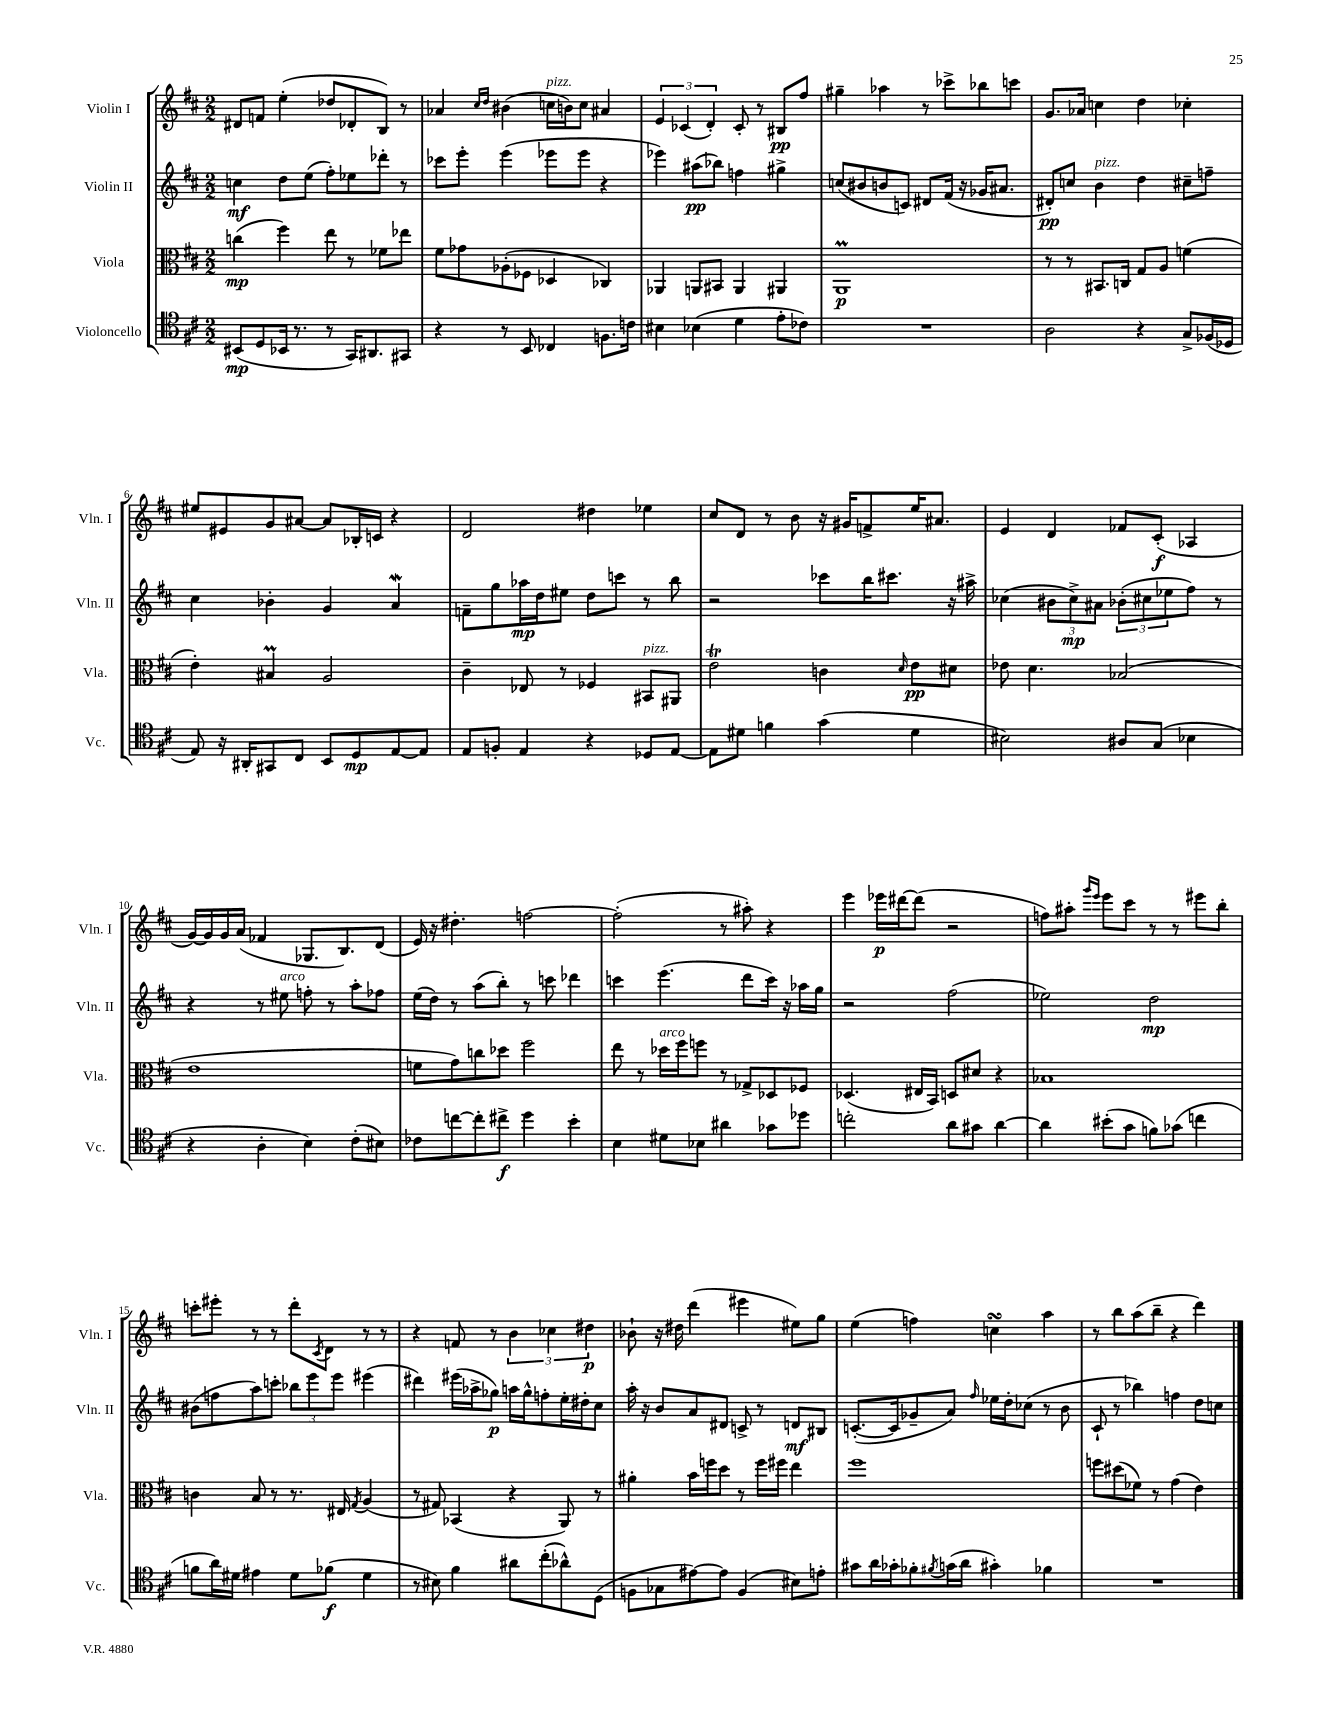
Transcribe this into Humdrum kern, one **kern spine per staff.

**kern	**dynam	**kern	**dynam	**kern	**dynam	**kern	**dynam
*part4	*part4	*part3	*part3	*part2	*part2	*part1	*part1
*staff4	*staff4	*staff3	*staff3	*staff2	*staff2	*staff1	*staff1
*I"Violoncello	*	*I"Viola	*	*I"Violin II	*	*I"Violin I	*
*I'Vc.	*	*I'Vla.	*	*I'Vln. II	*	*I'Vln. I	*
*clefC4	*	*clefC3	*	*clefG2	*	*clefG2	*
*k[f#c#]	*	*k[f#c#]	*	*k[f#c#]	*	*k[f#c#]	*
*M2/2	*	*M2/2	*	*M2/2	*	*M2/2	*
=1	=1	=1	=1	=1	=1	=1	=1
(8BB#X/L	mp	(4ccn\	mp	4ccn\	mf	8d#X/L	.
8D/	.	.	.	.	.	8fn/J	.
16BB-X/Jk	.	4ff#\)	.	8dd\L	.	(4ee'\	.
8.r	.	.	.	.	.	.	.
.	.	.	.	(8ee\J	.	.	.
8r	.	8ee\	.	8ff#'\L)	.	8dd-X/L	.
16GG/KL)	.	8r	.	8ee-X\	.	8d-X'/	.
8.AA#X/	.	.	.	.	.	.	.
.	.	8f-X\L	.	8ddd-X'\J	.	8B/J)	.
8GG#X/J	.	8ee-X\J	.	8r	.	8r	.
=2	=2	=2	=2	=2	=2	=2	=2
4r	.	8f#\L	.	8ccc-X\L	.	4a-X/	.
.	.	8g-X\	.	8eee'\J	.	.	.
.	.	.	.	.	.	16qqcc#/LL	.
.	.	.	.	.	.	16qqdd/JJ	.
8r	.	(8A-X'\	.	(4eee\	.	(4b#X\	.
8BB/	.	8F-X\J	.	.	.	.	.
!	!	!	!	!	!	!LO:TX:a:i:t=pizz.	!
4C-X/	.	4D-X/	.	8eee-X\L	.	16ccn\LL	.
.	.	.	.	.	.	16bn\J)	.
.	.	.	.	8eee-\J	.	8cc\J	.
8.Fn\L	.	4C-X/)	.	4r	.	4a#X/	.
16cn\Jk	.	.	.	.	.	.	.
=3	=3	=3	=3	=3	=3	=3	=3
4B#X\	.	4AA-X/	.	4eee-X\)	.	6e/	.
.	.	.	.	.	.	(6c-X/	.
(4B-X\	.	8AAn/L	.	(8aa#X\L	pp	.	.
.	.	.	.	.	.	6d'/)	.
.	.	8BB#X/J	.	8bb-X\J)	.	.	.
4d\	.	4AA/	.	4ffn\	.	8c-'/	.
.	.	.	.	.	.	8r	.
8e'\L	.	4AA#X/	.	4gg#X^\	.	8B#X/L	pp
8c-X\J)	.	.	.	.	.	8ff#/J	.
=4	=4	=4	=4	=4	=4	=4	=4
1r	.	1AAM	p	(8ccn/L	.	4gg#X~\	.
.	.	.	.	8b#X/	.	.	.
.	.	.	.	8bn/	.	4aa-X\	.
.	.	.	.	8cn/J)	.	.	.
.	.	.	.	8d#X/L	.	8r	.
.	.	.	.	(16f#/Jk	.	8ccc-X^\L	.
.	.	.	.	16r	.	.	.
.	.	.	.	16g-X/KL	.	8bb-X\	.
.	.	.	.	8.a#X/J	.	.	.
.	.	.	.	.	.	8cccn\J	.
=5	=5	=5	=5	=5	=5	=5	=5
2A\	.	8r	.	8d#X'/L)	pp	8.g/L	.
.	.	8r	.	8ccn/J	.	.	.
.	.	.	.	.	.	16a-X/Jk	.
!	!	!	!	!LO:TX:a:i:t=pizz.	!	!	!
.	.	8.BB#X/L	.	4b\	.	4ccn\	.
.	.	16Cn/Jk	.	.	.	.	.
4r	.	8G/L	.	4dd\	.	4dd\	.
.	.	8A/J	.	.	.	.	.
8G^/L	.	(4fn\	.	8cc#X~\L	.	4cc-X'\	.
(16F-X/L	.	.	.	8ffn~\J	.	.	.
16D-X/JJ	.	.	.	.	.	.	.
!!LO:LB:g=z
=6	=6	=6	=6	=6	=6	=6	=6
8E/)	.	4e'\)	.	4cc#\	.	8ee#X/L	.
16r	.	.	.	.	.	8e#X/	.
16AA#X'/KL	.	.	.	.	.	.	.
8GG#X/	.	4B#Xm/	.	4b-X'\	.	8g/	.
8C#/J	.	.	.	.	.	[8a#X/J	.
8BB/L	.	2A/	.	4g/	.	8a#/L]	.
8D/	mp	.	.	.	.	16B-X'/L	.
.	.	.	.	.	.	16cn/JJ	.
[8E/	.	.	.	4aW/	.	4r	.
8E/J]	.	.	.	.	.	.	.
=7	=7	=7	=7	=7	=7	=7	=7
8E/L	.	4c#~\	.	8fn~\L	.	2d/	.
8Fn'/J	.	.	.	8gg\	.	.	.
4E/	.	8E-X/	.	16aa-X\L	mp	.	.
.	.	.	.	16dd\J	.	.	.
.	.	8r	.	8ee#X\J	.	.	.
4r	.	4F-X/	.	8dd\L	.	4dd#X\	.
.	.	.	.	8cccn\J	.	.	.
!	!	!LO:TX:a:i:t=pizz.	!	!	!	!	!
8D-X/L	.	8BB#X/L	.	8r	.	4ee-X\	.
[8E/J	.	8AA#X/J	.	8bb\	.	.	.
=8	=8	=8	=8	=8	=8	=8	=8
8E\L]	.	2eT\	.	2r	.	8cc#/L	.
8d#X\J	.	.	.	.	.	8d/J	.
4fn\	.	.	.	.	.	8r	.
.	.	.	.	.	.	8b\	.
(4g\	.	4cn\	.	8ccc-X\L	.	16r	.
.	.	.	.	.	.	16g#X/KL	.
.	.	.	.	16bb\K	.	8fn^/	.
.	.	.	.	8.ccc#X\J	.	.	.
.	.	16qqd/	.	.	.	.	.
4d#\	.	8e\L	pp	.	.	16ee/K	.
.	.	.	.	.	.	8.a#X/J	.
.	.	8d#X\J	.	16r	.	.	.
.	.	.	.	16aa#X^\	.	.	.
=9	=9	=9	=9	=9	=9	=9	=9
2B#X\)	.	8e-X\	.	(4cc-X\	.	4e/	.
.	.	4.d\	.	.	.	.	.
.	.	.	.	12b#X\L	.	4d/	.
.	.	.	.	12cc-^\)	mp	.	.
.	.	.	.	12a#X\J	.	.	.
8A#X/L	.	(2B-X/	.	(12b-X'\L	.	8f-X/L	.
.	.	.	.	12cc#X\	.	.	.
(8G/J	.	.	.	.	.	(8c#'/J	f
.	.	.	.	12ee-X\	.	.	.
4B-X\	.	.	.	8ff#\J)	.	4A-X/	.
.	.	.	.	8r	.	.	.
!!LO:LB:g=z
=10	=10	=10	=10	=10	=10	=10	=10
4r	.	1e	.	4r	.	[16g/LL)	.
.	.	.	.	.	.	16g/]	.
.	.	.	.	.	.	16g/	.
.	.	.	.	.	.	(16a/JJ	.
4A'\	.	.	.	8r	.	4f-X/	.
!	!	!	!	!LO:TX:a:i:t=arco	!	!	!
.	.	.	.	8ee#X\	.	.	.
4B\)	.	.	.	8ffn'\	.	8.G-X/L	.
.	.	.	.	8r	.	.	.
.	.	.	.	.	.	8.B/)	.
(8c#'\L	.	.	.	8aa'\L	.	.	.
8B#X\J)	.	.	.	8ff-X\J	.	(8d/J	.
=11	=11	=11	=11	=11	=11	=11	=11
8c-X\L	.	8fn\L	.	(16ee\LL	.	16e/)	.
.	.	.	.	16dd\JJ)	.	16r	.
[8ccn\	.	8g\)	.	8r	.	4.dd#X'\	.
8cc'\]	.	8ccn\	.	(8aa\L	.	.	.
8cc#X^\J	f	8dd-X\J	.	8bb'\J)	.	.	.
4dd\	.	2ff#\	.	8r	.	[2ffn\	.
.	.	.	.	8cccn\	.	.	.
4b'\	.	.	.	4ddd-X\	.	.	.
=12	=12	=12	=12	=12	=12	=12	=12
4B\	.	8ee\	.	4cccn\	.	(2ff'\]	.
.	.	8r	.	.	.	.	.
!	!	!LO:TX:a:i:t=arco	!	!	!	!	!
8d#X\L	.	16dd-X\LL	.	(4.eee\	.	.	.
.	.	16ff#\J	.	.	.	.	.
8B-X\J	.	8ffn\J	.	.	.	.	.
4a#X\	.	8r	.	.	.	8r	.
.	.	8G-X^/L	.	8ddd\L	.	8aa#X'\)	.
8g-X\L	.	8D-X/	.	16ccc\Jk)	.	4r	.
.	.	.	.	16r	.	.	.
8dd-X\J	.	8F-X/J	.	16aa-X\LL	.	.	.
.	.	.	.	16gg\JJ	.	.	.
=13	=13	=13	=13	=13	=13	=13	=13
2ccn'\	.	(4.D-X/	.	2r	.	4eee\	.
.	.	.	.	.	.	16eee-X\LL	p
.	.	.	.	.	.	[16ddd#X\J	.
.	.	16E#X/LL	.	.	.	(8ddd#\J]	.
.	.	16BB/JJ)	.	.	.	.	.
8a\L	.	8Dn/L	.	(2ff#\	.	2r	.
8g#X\J	.	8d#X/J	.	.	.	.	.
[4a\	.	4r	.	.	.	.	.
=14	=14	=14	=14	=14	=14	=14	=14
4a\]	.	1B-X	.	2ee-X\)	.	8ffn\L)	.
.	.	.	.	.	.	8aa#X'\J	.
.	.	.	.	.	.	16qqggg/LL	.
.	.	.	.	.	.	16qqeee/JJ	.
(8b#X'\L	.	.	.	.	.	8eee\L	.
8g\J	.	.	.	.	.	8ccc#\J	.
8fn\L)	.	.	.	2dd\	mp	8r	.
(8g-X\J	.	.	.	.	.	8r	.
4ccn\	.	.	.	.	.	8eee#X\L	.
.	.	.	.	.	.	8bb'\J	.
!!LO:LB:g=z
=15	=15	=15	=15	=15	=15	=15	=15
8fn\L	.	4cn\	.	(8b#X\L	.	8cccn'\L	.
16a\L)	.	.	.	8ffn\	.	8eee#X'\J	.
16d#X\JJ	.	.	.	.	.	.	.
4e#X\	.	8B/	.	8aa\)	.	8r	.
.	.	8r	.	8cccn'\J	.	8r	.
8d#\L	.	8.r	.	12bb-X\L	.	8ddd'\L	.
.	.	.	.	12eee\	.	.	.
.	.	.	.	.	.	8qc#/	.
(8f-X\J	f	.	.	.	.	8d\J	.
.	.	.	.	12eee\J	.	.	.
.	.	16E#X/	.	.	.	.	.
.	.	8qG/	.	.	.	.	.
4d#\	.	(4A/	.	(4eee#X\	.	8r	.
.	.	.	.	.	.	8r	.
=16	=16	=16	=16	=16	=16	=16	=16
8r	.	8r	.	4ddd#X\)	.	4r	.
8B#X\)	.	8G#X/)	.	.	.	.	.
4f#\	.	(4BB-X/	.	(16eee#X\LL	.	8fn/	.
.	.	.	.	16aa-X^\J	.	.	.
.	.	.	.	8gg-X\J)	p	8r	.
8a#X\L	.	4r	.	16aan\LL	.	6b\	.
.	.	.	.	16gg-^^\J	.	.	.
(8cc#'\	.	.	.	8ffn'\	.	.	.
.	.	.	.	.	.	6cc-X\	.
8a-X^^\)	.	8AA/)	.	16ee'\L	.	.	.
.	.	.	.	16dd#X'\J	.	.	.
.	.	.	.	.	.	6dd#X\	p
(8D\J	.	8r	.	8cc#\J	.	.	.
=17	=17	=17	=17	=17	=17	=17	=17
8Fn\L	.	4a#X'\	.	16aa'\	.	8b-X`\	.
.	.	.	.	16r	.	.	.
8G-X\	.	.	.	8b/L	.	16r	.
.	.	.	.	.	.	16dd#X\	.
[8e#X\)	.	16b\LL	.	8a/	.	(4ddd\	.
.	.	16ffn\J	.	.	.	.	.
8e#\J]	.	8dd\J	.	8d#X/J	.	.	.
(4F/	.	8r	.	8cn^/	.	4eee#X\	.
.	.	16ff\LL	.	8r	.	.	.
.	.	16ff#X\JJ	.	.	.	.	.
8B#X\L)	.	4ee\	.	8dn/L	mf	8ee#X\L)	.
8en'\J	.	.	.	8B#X/J	.	8gg\J	.
=18	=18	=18	=18	=18	=18	=18	=18
8g#X\L	.	1ff#	.	([8.cn'/L	.	(4ee\	.
16a\L	.	.	.	.	.	.	.
16g-X'\J	.	.	.	16c/k]	.	.	.
8f-X'\	.	.	.	8g-X~/	.	4ffn\)	.
8qf#X/	.	.	.	.	.	.	.
(16gn\L	.	.	.	8a/J)	.	.	.
16a\JJ	.	.	.	.	.	.	.
.	.	.	.	16qqff#/	.	.	.
4g#X'\)	.	.	.	16ee-X\LL	.	4ccnsSSs\	.
.	.	.	.	16dd'\J	.	.	.
.	.	.	.	(8cc-X\J	.	.	.
4f-X\	.	.	.	8r	.	4aa\	.
.	.	.	.	8b\	.	.	.
=19	=19	=19	=19	=19	=19	=19	=19
1r	.	8ffn\L	.	8c#`/	.	8r	.
.	.	(8dd#X\	.	8r	.	8bb\L	.
.	.	8f-X\J)	.	4bb-X\)	.	(8aa\	.
.	.	8r	.	.	.	8bb~\J	.
.	.	(4g\	.	4ffn\	.	4r	.
.	.	4e\)	.	8dd\L	.	4ddd\)	.
.	.	.	.	8ccn\J	.	.	.
==	==	==	==	==	==	==	==
*-	*-	*-	*-	*-	*-	*-	*-
